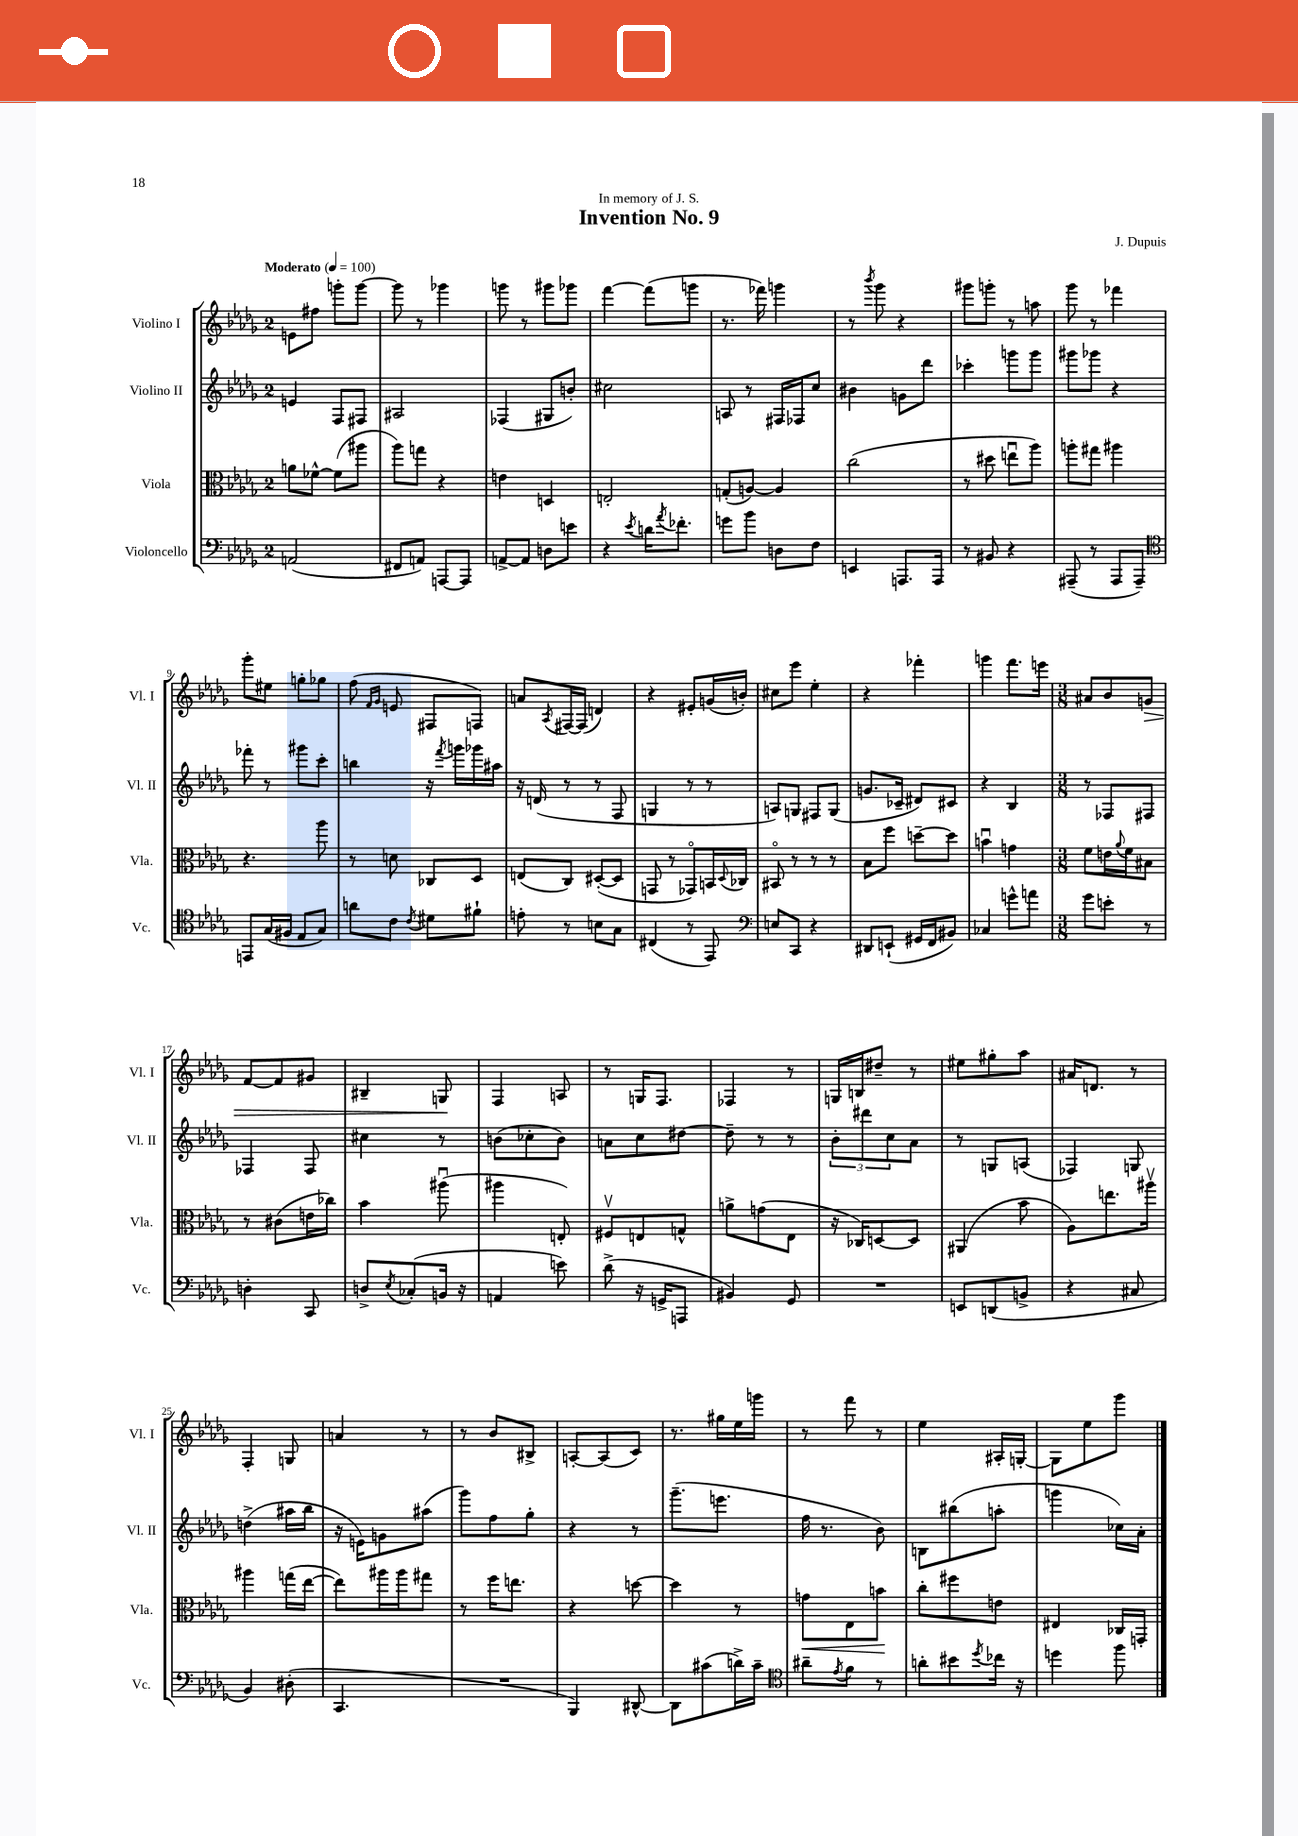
\header { title = "Invention No. 9" composer = "J. Dupuis" dedication = "In memory of J. S." }
<<
\new StaffGroup <<
\new Staff = "s0" \with { instrumentName = "Violino I" shortInstrumentName = "Vl. I" } {
    \clef treble \key des \major \once \override Staff.TimeSignature.style = #'single-digit \time 2/4 \tempo "Moderato" 4 = 100
    e'8 fis''8 g'''8-. g'''8~ |
    g'''8 r8 ges'''4 |
    g'''8 r8 gis'''8 ges'''8 |
    f'''4~ f'''8( g'''8 |
    r8. fes'''16) g'''4 |
    r8 \acciaccatura { bes'''8 } ges'''8 r4 |
    gis'''8 g'''8-. r8 a''8 |
    ges'''8 r8 fes'''4 |
    ges'''8-. eis''8 g''8-. ges''8 |
    f''8( \grace { f'16 ges'16 } e'8 fis8 f8) |
    a'8 \acciaccatura { aes8 } fis16~ fis16( d'4) |
    r4 eis'8-. g'16( b'16-.) |
    cis''8 ees'''8 ees''4-. |
    r4 fes'''4-. |
    g'''4 f'''8. e'''16 |
    \numericTimeSignature \time 3/8 ais'8 bes'8 g'8\> |
    f'8~ f'8 gis'8 |
    bis4-- g8\! |
    f4 a8 |
    r8 g16 f8. |
    fes4 r8 |
    g16 b16 dis''8-- r8 |
    eis''8 gis''8-. aes''8 |
    ais'16 d'8. r8 |
    f4-. g8 |
    a'4 r8 |
    r8 bes'8 bis8-> |
    a8~-. a8( c'8) |
    r8. gis''16 ees''16 g'''16 |
    r8 f'''8 r8 |
    ees''4 ais16-. g16~-. |
    g8 ees''8 ges'''8 \bar "|." |
}
\new Staff = "s1" \with { instrumentName = "Violino II" shortInstrumentName = "Vl. II" } {
    \clef treble \key des \major \once \override Staff.TimeSignature.style = #'single-digit \time 2/4
    e'4 f8 fis8 |
    ais2 |
    fes4( gis8 b'8-.) |
    cis''2 |
    a8 r8 fis16 fes16 c''8 |
    bis'4 g'8 des'''8 |
    ces'''4-. g'''8 g'''8 |
    gis'''8 ges'''8 r4 |
    fes'''8-. r8 gis'''8 c'''8-. |
    b''4 r16 \acciaccatura { f'''8 } g'''16 ges'''16 ais''16 |
    r16 d'16( r8 r8 f8 |
    g4 r8 r8 |
    a8) g8 fis8 g8( |
    g'8. ces'16-- dis'8) cis'8 |
    r4 bes4 |
    \numericTimeSignature \time 3/8 r8 fes8 fis8 |
    fes4 fes8 |
    cis''4 r8 |
    b'8( ces''8-. b'8) |
    a'8 c''8 dis''8~ |
    dis''8-- r8 r8 |
    \tuplet 3/2 { bes'8-. dis'''8 c''8 } aes'8 |
    r8 g8 a8( |
    fes4) g8 |
    d''4->( ais''16 bes''16 |
    r16 e'16) g'8 ais''8( |
    ges'''8) f''8 ges''8-. |
    r4 r8 |
    ges'''8.--( e'''8. |
    f''16 r8. bes'8) |
    b8 bis''8( a''8-. |
    g'''4 ces''16) aes'16-. \bar "|." |
}
\new Staff = "s2" \with { instrumentName = "Viola" shortInstrumentName = "Vla." } {
    \clef alto \key des \major \once \override Staff.TimeSignature.style = #'single-digit \time 2/4
    a'8 fes'8~-^ fes'8( ais''8 |
    aes''8) g''8 r4 |
    e'4 d4 |
    e2-. |
    g8-.( a8~) a4 |
    c''2( |
    r8 dis''8 e''8\downbow aes''8) |
    a''8-. gis''8 ais''4 |
    r4. aes''8 |
    r8 d'8 ces8 des8 |
    e8( c8) dis8~-.( dis8 |
    g,8 r8 ges,8\flageolet) b,16 \appoggiatura { des8 } ces16 |
    bis,8\flageolet r8 r8 r8 |
    bes8 f''8 d''8~-- d''8 |
    b'4\downbow g'4 |
    \numericTimeSignature \time 3/8 f'8 e'16 \appoggiatura { aes'8 } f'16 bis8 |
    r8 cis'8( e'16 ces''16) |
    bes'4 ais''8\downbow( |
    ais''4 e8-.) |
    fis8\upbow e8 g8-^ |
    a'8-> g'8( ees8 |
    r16 ces16) d8~ d8 |
    ais,4( bes'8 |
    aes8) e''8. ais''16\upbow |
    ais''4 g''16( ees''16~ |
    ees''8) ais''16 ais''16 gis''8 |
    r8 f''16 e''8. |
    r4 d''8~ |
    d''4 r8 |
    g'8\< ees8 b'8\! |
    c''8-. fis''8 e'8 |
    eis4 ces16 g,16-. \bar "|." |
}
\new Staff = "s3" \with { instrumentName = "Violoncello" shortInstrumentName = "Vc." } {
    \clef bass \key des \major \once \override Staff.TimeSignature.style = #'single-digit \time 2/4
    a,2( |
    fis,8 a,8) a,,8~ a,,8 |
    a,8~-> a,8 d8 e'8 |
    r4 \acciaccatura { ees'8 } d'16 \acciaccatura { aes'8 } fes'8.-. |
    g'8 bes'8 d8 f8 |
    e,4 a,,8. a,,16 |
    r8 bis,8 r4 |
    ais,,8--( r8 ais,,8 ais,,8--) |
    \clef tenor e,8 ges16( fis16 ees8 ges8) |
    a'8 c'8 \acciaccatura { c'8 } dis'8 fis'8-! |
    e'8-. r8 b8 ges8 |
    cis4( r8 ees,8) |
    \clef bass e8 c,8 r4 |
    dis,8 e,8-!( gis,16 f,16 bis,8) |
    ces4 g'8-^ a'8 |
    \numericTimeSignature \time 3/8 ges'8 e'8-. r8 |
    d4-. c,8 |
    d8-> \acciaccatura { ees8 } ces8-.( b,16 r16 |
    a,4 e'8) |
    des'8->( r16 g,16-> a,,8 |
    bis,4) ges,8 |
    R4. |
    e,8 d,8( b,8-> |
    r4 cis8 |
    bes,4) dis8-.( |
    c,4. |
    R4. |
    bes,,4) dis,8~-^ |
    dis,8 cis'8( d'16->) cis'16-- |
    \clef tenor ais'8-- \acciaccatura { ees'8 } f'8 r8 |
    a'8-. bis'8 \acciaccatura { des''8 } ces''16 r16 |
    d''4 f''8 \bar "|." |
}
>>
>>
